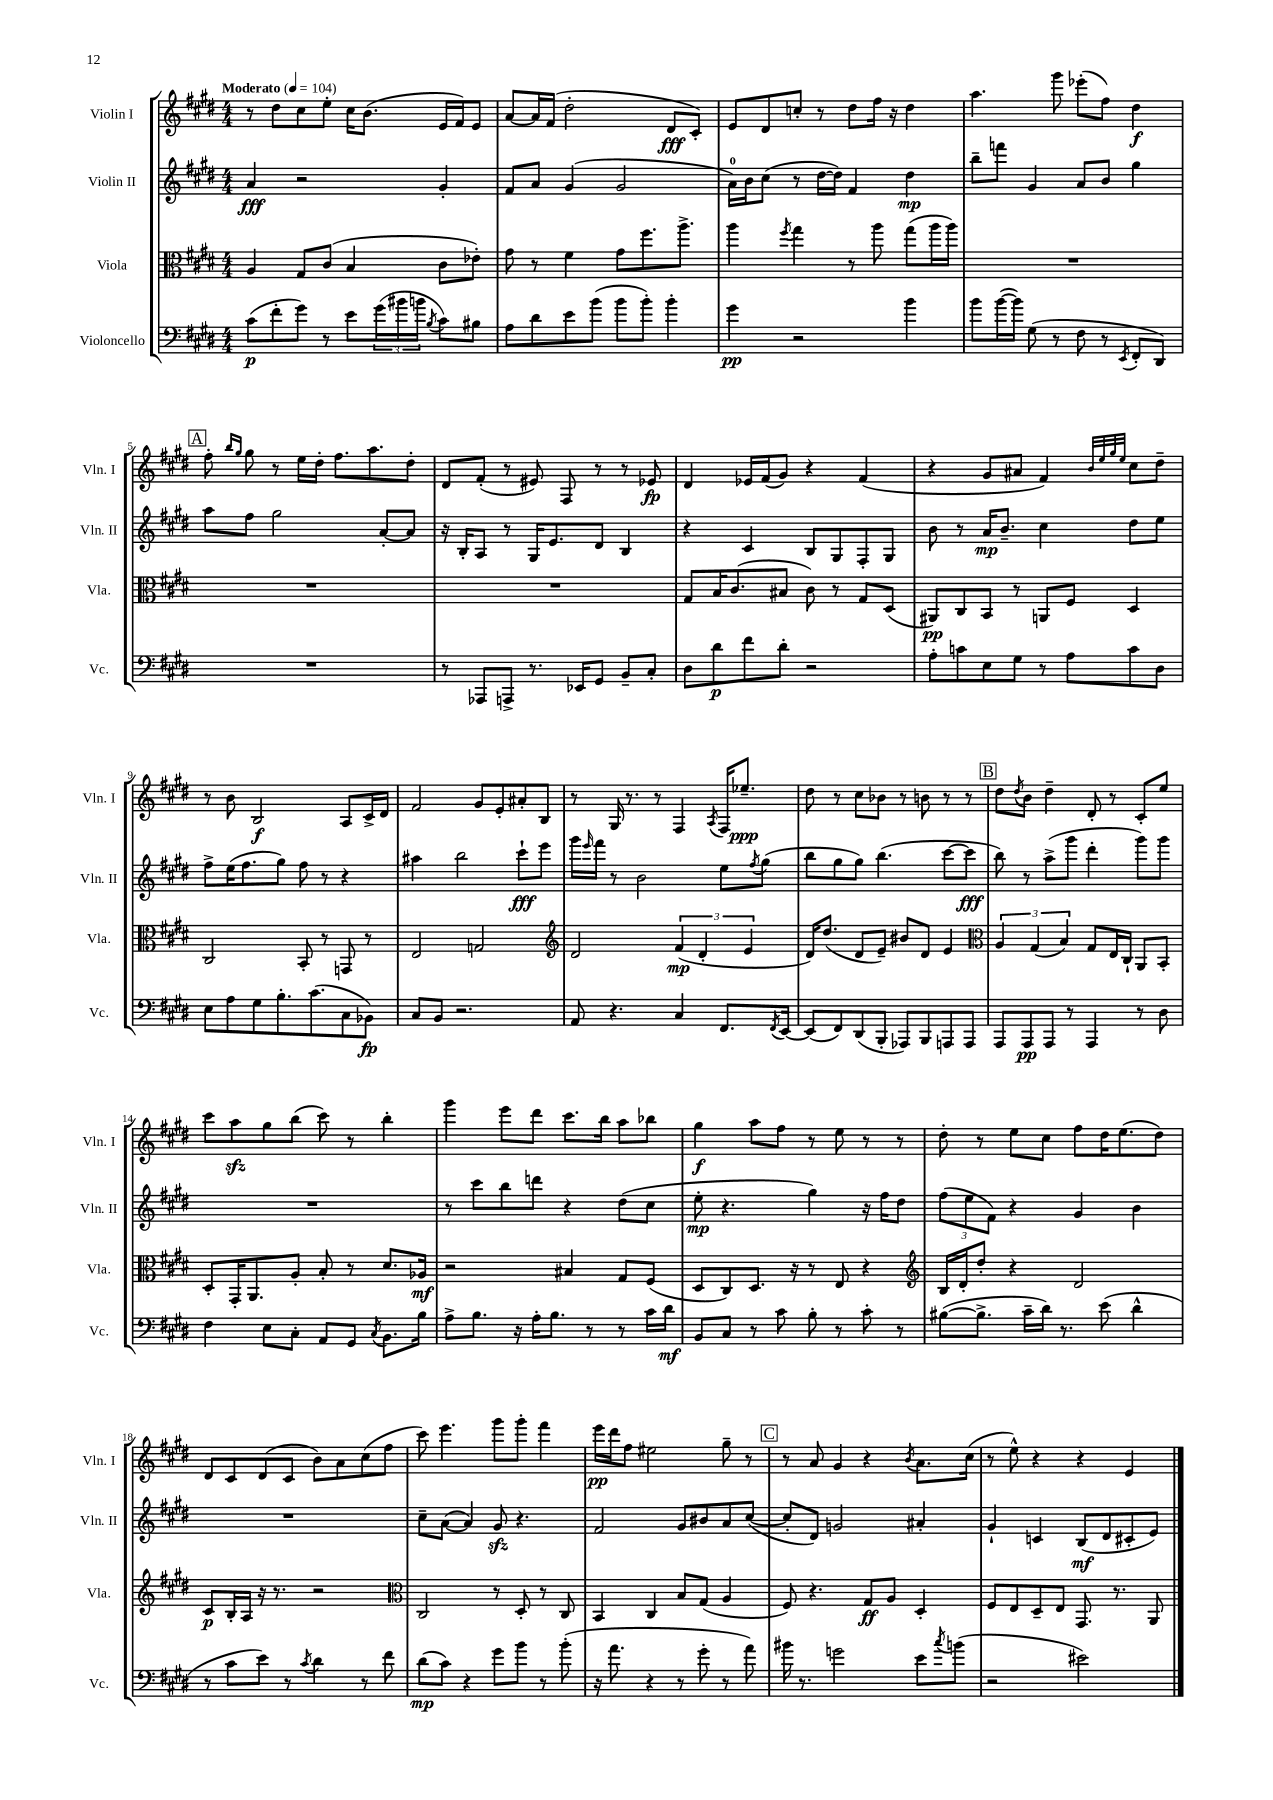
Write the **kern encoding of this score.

**kern	**kern	**kern	**kern
*staff4	*staff3	*staff2	*staff1
*clefF4	*clefC3	*clefG2	*clefG2
*k[f#c#g#d#]	*k[f#c#g#d#]	*k[f#c#g#d#]	*k[f#c#g#d#]
*M4/4	*M4/4	*M4/4	*M4/4
*MM104	*MM104	*MM104	*MM104
(8c#	4A	4a	8r
8f#'	.	.	8dd#
8g#)	8G#	2r	8cc#
8r	(8c#	.	8ee'
8e	4B	.	16cc#
.	.	.	(8.b
(24g#	.	.	.
24b#	.	.	.
24b	.	.	.
8qB	.	.	.
8c#)	8c#	4g#'	16e
.	.	.	16f#)
8B#	8e-')	.	8e
=	=	=	=
8A	8g#	8f#	[8a
8d#	8r	8a	16a]
.	.	.	(16f#
8e	4f#	(4g#	2dd#'
(8b	.	.	.
8b	8g#	2g#	.
8b')	8.ff#	.	.
4b'	.	.	8d#
.	8.aa^	.	.
.	.	.	8c#')
=	=	=	=
4g#	4aa	16a)	8e
.	.	16b	.
.	.	(8cc#	8d#
.	8qff#	.	.
2r	4gg#	8r	8cc'
.	.	[16dd#	8r
.	.	16dd#])	.
.	8r	4f#	8dd#
.	8aa	.	16ff#
.	.	.	16r
4b	(8gg#	4dd#	4dd#
.	16aa	.	.
.	16aa)	.	.
=	=	=	=
8b	1r	8bb~	4.aa
([16b	.	8fff	.
16b])	.	.	.
(8G#	.	4g#	.
8r	.	.	8ggg#
8F#	.	8a	(8eee-'
8r	.	8b	8ff#)
8qEE	.	.	.
8FF#'	.	4gg#	4dd#
8DD#)	.	.	.
=	=	=	=
1r	1r	8aa	8ff#'
.	.	.	16qqbb
.	.	.	16qqgg#
.	.	8ff#	8gg#
.	.	2gg#	8r
.	.	.	16ee
.	.	.	16dd#'
.	.	.	8.ff#
.	.	.	8.aa
.	.	[8a'	.
.	.	8a]	8dd#'
=	=	=	=
8r	1r	16r	8d#
.	.	16B'	.
8AAA-	.	8A	(8f#'
8AAA^	.	8r	8r
8.r	.	16G#	8e#)
.	.	8.e	.
.	.	.	8F#
16EE-	.	.	.
8GG#	.	8d#	8r
8BB~	.	4B	8r
8C#'	.	.	8e-
=	=	=	=
8D#	8G#	4r	4d#
8d#	16B	.	.
.	(8.c#	.	.
8f#	.	4c#	16e-
.	.	.	(16f#
8d#'	8B#	.	8g#)
2r	8c#)	8B	4r
.	8r	8G#	.
.	8G#	8F#'	(4f#
.	(8D#	8G#	.
=	=	=	=
8A'	8AA#)	8b	4r
8c	8C#	8r	.
8E	8BB	16a	8g#
.	.	8.b~	.
8G#	8r	.	8a#
8r	8AA	4cc#	4f#)
8A	8F#	.	.
.	.	.	32qqb
.	.	.	32qqee
.	.	.	32qqgg#
.	.	.	32qqee
8c	4D#	8dd#	8cc#
8D#	.	8ee	8dd#~
=	=	=	=
8E	2C#	8ff#^	8r
8A	.	(16ee	8b
.	.	8.ff#	.
8G#	.	.	2B
8.B'	.	8gg#)	.
.	8BB'	8ff#	.
(8.c#	.	.	.
.	8r	8r	.
8C#	8GG	4r	8A
8BB-)	8r	.	16c#^
.	.	.	16d#
=	=	=	=
8C#	2E	4aa#	2f#
8BB	.	.	.
2.r	.	2bb	.
.	2G	.	8g#
.	.	.	8e'
.	.	8ccc#`	8a#'
.	.	8eee	8B
=	=	=	=
*	*clefG2	*	*
8AA	2d#	16ggg#	8r
.	.	16qqeee	.
.	.	16fff#	.
4.r	.	8r	16G#
.	.	.	8.r
.	.	2b	.
.	.	.	8r
4C#	(6f#	.	4F#
.	6d#'	.	.
.	.	.	8qA
8.FF#	.	8ee	16F#
.	.	.	8.ee-~
.	6e	.	.
.	.	8qff#	.
.	.	(8gg#	.
8qFF#	.	.	.
[16EE	.	.	.
=	=	=	=
(8EE]	16d#)	8bb	8dd#
.	(8.dd#	.	.
8FF#)	.	8gg#	8r
(8DD#	8d#	8gg#)	8cc#
8BBB'	8e~)	(4.bb	8b-
8AAA-)	8b#	.	8r
8BBB	8d#	.	8b
8AAA	4e	[8ccc#	8r
8AAA	.	8ccc#]	8r
=	=	=	=
*	*clefC3	*	*
8AAA	6A	8bb)	8dd#
.	.	.	8qdd#
8AAA	.	8r	8b
.	(6G#	.	.
8AAA	.	(8aa^	4dd#~
.	6B)	.	.
8r	.	8ggg#	.
4AAA	8G#	4ddd#'	8d#'
.	16E	.	8r
.	16C#`	.	.
8r	8AA	8ggg#)	8c#'
8D#	8BB'	8ggg#	8ee
=	=	=	=
4F#	8D#'	1r	8ccc#
.	16GG#'	.	8aa
.	8.AA	.	.
8E	.	.	8gg#
8C#'	8A'	.	(8bb
8AA	8B'	.	8ccc#)
8GG#	8r	.	8r
8qC#	.	.	.
8.BB	8.d#	.	4bb'
16B	16A-	.	.
=	=	=	=
8A^	2r	8r	4ggg#
8.B	.	8ccc#	.
.	.	8bb	8eee
16r	.	.	.
16A'	.	8ddd	8ddd#
8.B	.	.	.
.	4B#	4r	8.ccc#
8r	.	.	.
.	.	.	16bb
8r	8G#	(8dd#	8aa
16c#	(8F#	8cc#	8bb-
16d#	.	.	.
=	=	=	=
8BB	8D#	8ee'	4gg#
8C#	8C#)	4.r	.
8r	8.D#	.	8aa
8c#	.	.	8ff#
.	16r	.	.
8B'	8r	4gg#)	8r
8r	8E	.	8ee
8c#'	4r	16r	8r
.	.	16ff#	.
8r	.	8dd#	8r
=	=	=	=
*	*clefG2	*	*
([8B#	16B	(12ff#	8dd#'
.	16d#'	.	.
.	.	12ee	.
8.B#^]	8dd#'	.	8r
.	.	12f#)	.
.	4r	4r	8ee
16c#~	.	.	.
16d#)	.	.	8cc#
8.r	.	.	.
.	2d#	4g#	8ff#
(8e	.	.	16dd#
.	.	.	(8.ee
4d#^^	.	4b	.
.	.	.	8dd#)
=	=	=	=
8r	8c#	1r	8d#
8c#	16B'	.	8c#
.	16A	.	.
8e)	16r	.	(8d#
.	8.r	.	.
8r	.	.	8c#
8qc#	.	.	.
4d#	2r	.	8b)
.	.	.	8a
8r	.	.	(8cc#
8f#	.	.	8ff#
=	=	=	=
*	*clefC3	*	*
(8d#	2C#	8cc#~	8ccc#)
8c#)	.	([8a	4.eee
4r	.	4a])	.
8g#	8r	8g#	8ggg#
8b	8D#'	4.r	8ggg#'
8r	8r	.	4fff#
(8b'	8C#	.	.
=	=	=	=
16r	4BB	2f#	16eee
8.a	.	.	16ddd#
.	.	.	8ff#
4r	4C#	.	2ee#
8r	8B	8g#	.
8g#'	(8G#	8b#	.
8r	4A	8a	8gg#~
8a)	.	([8cc#	8r
=	=	=	=
16b#	8F#)	8cc#']	8r
8.r	.	.	.
.	4.r	8d#)	8a
2g	.	2g	4g#
.	8G#	.	4r
.	8A	.	.
.	.	.	8qb
8e	4D#'	4a#'	8.a
8qcc#	.	.	.
(8b	.	.	.
.	.	.	(16cc#
=	=	=	=
2r	8F#	4g#`	8r
.	8E	.	8ee^^)
.	8D#~	4c	4r
.	8E	.	.
2e#)	8.GG#	(8B	4r
.	.	8d#	.
.	8.r	.	.
.	.	8c#'	4e
.	8AA	8e)	.
==	==	==	==
*-	*-	*-	*-
